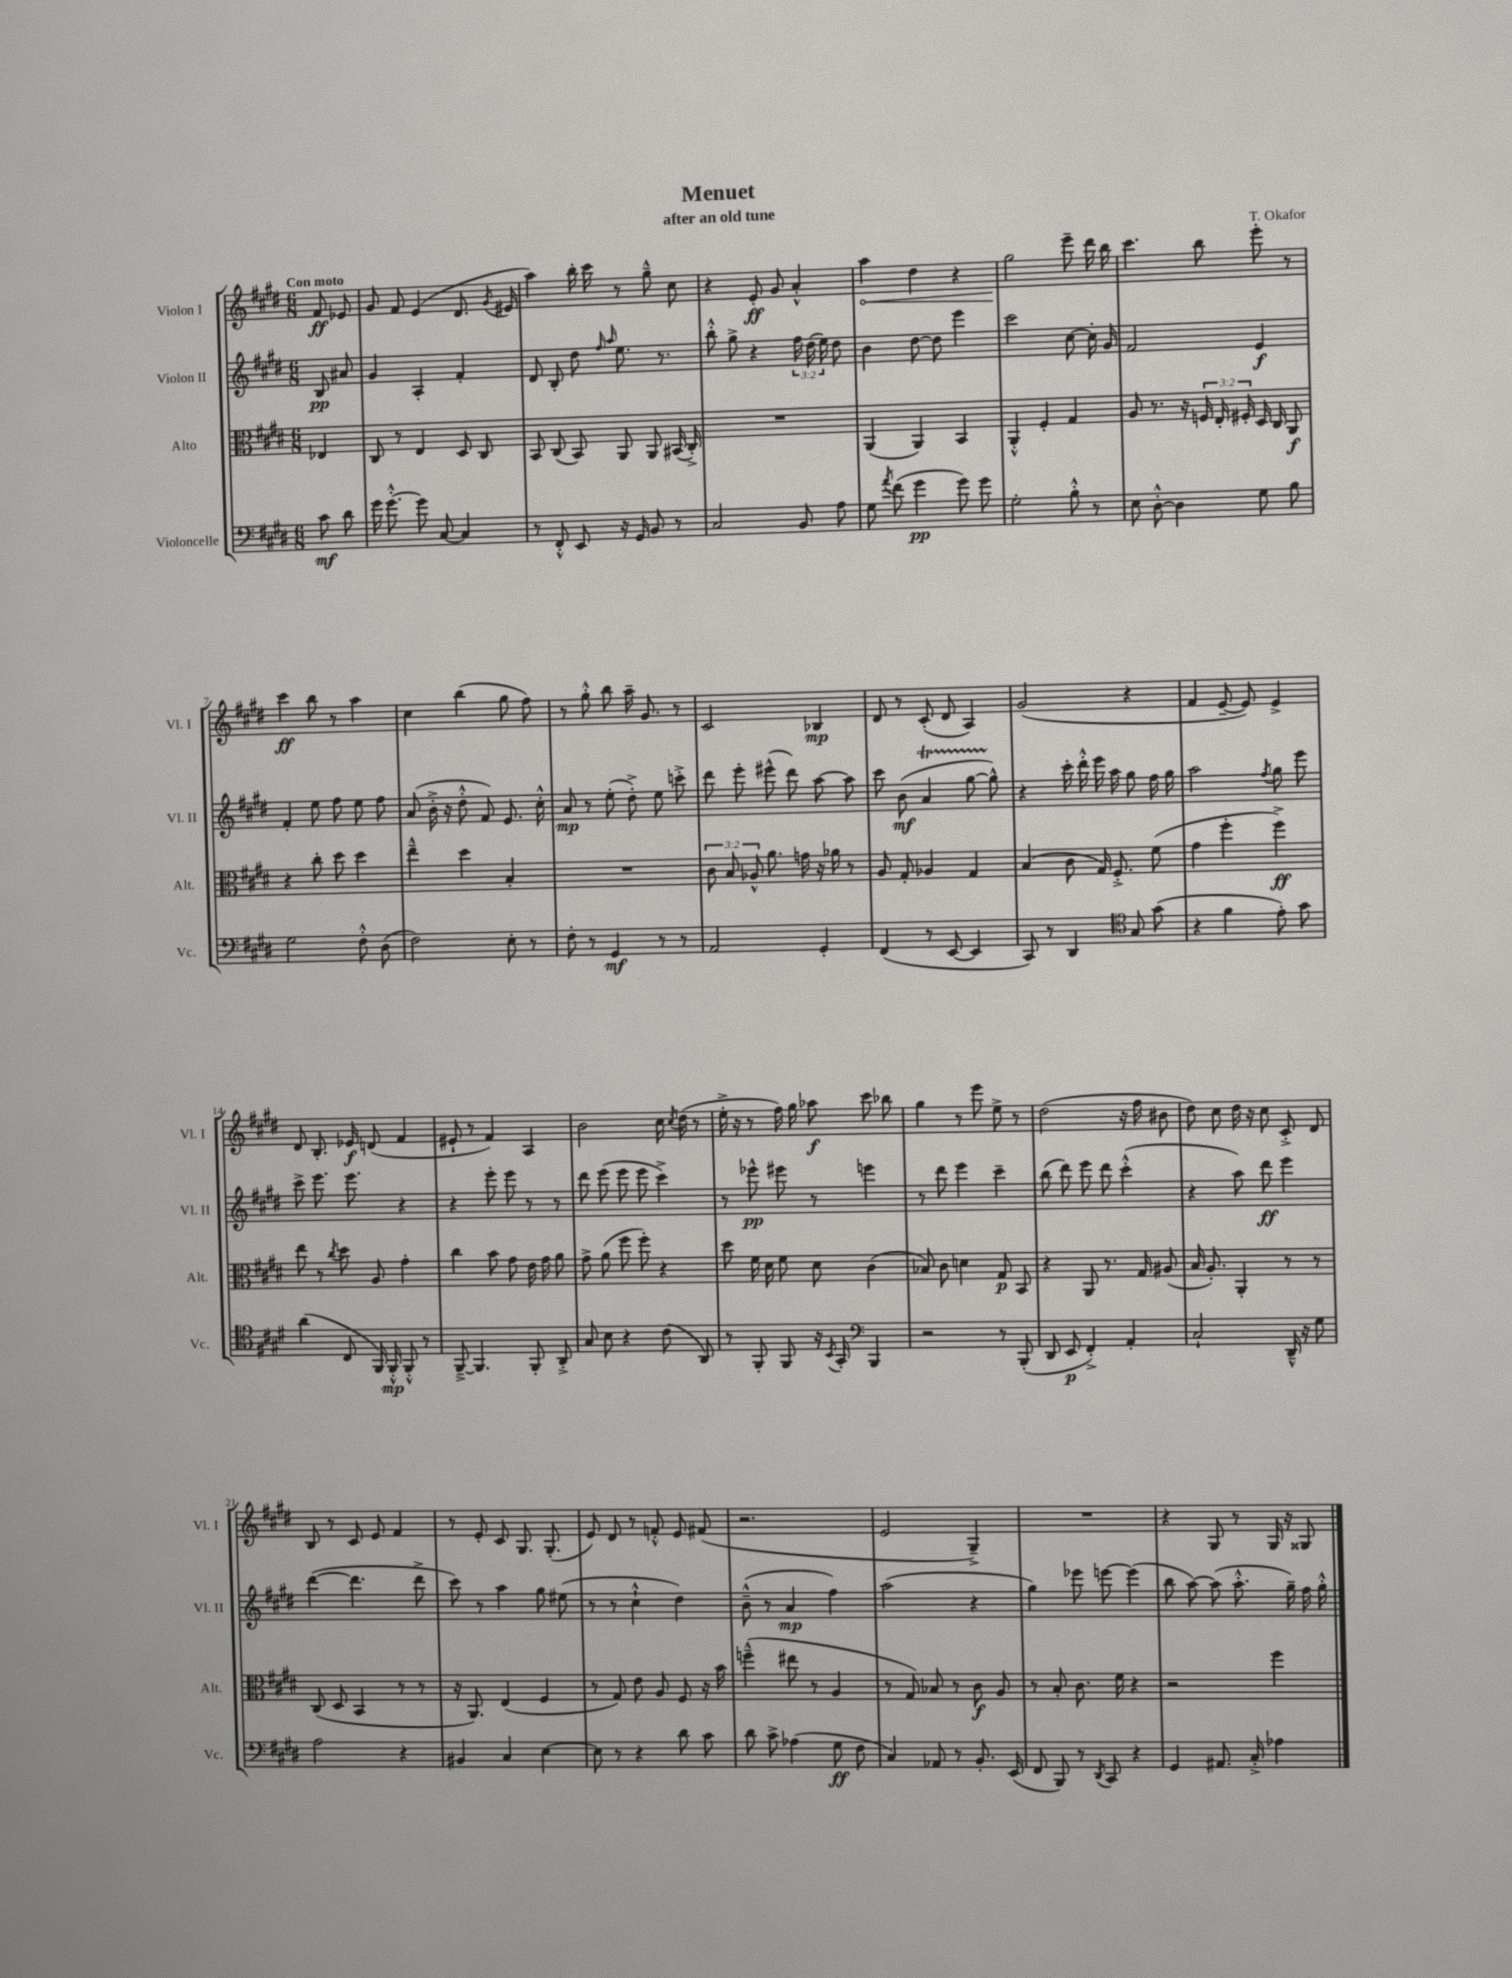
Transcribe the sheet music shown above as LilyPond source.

\header { title = "Menuet" composer = "T. Okafor" subtitle = "after an old tune" }
<<
\new StaffGroup <<
\new Staff = "s0" \with { instrumentName = "Violon I" shortInstrumentName = "Vl. I" } {
    \clef treble \key e \major \numericTimeSignature \time 6/8 \partial 4 \tempo "Con moto"
    \autoBeamOff fis'8\ff ees'8 |
    gis'8 fis'8 e'4( dis'8. \acciaccatura { gis'8 } eis'16 |
    a''4) b''16-. cis'''16 r8 gis''8---^ cis''8 |
    r4 e'8-.\ff gis'8 a'4-.-^ |
    \once \override Hairpin.circled-tip = ##t a''4\< dis''4 r4 |
    gis''2\! e'''8-- dis'''16 b''16 |
    cis'''4. b''8 e'''8-. r8 |
    cis'''4\ff b''8 r8 a''4 |
    cis''4 b''4( gis''8 fis''8) |
    r8 gis''8-.-^ b''8 a''16-- gis'8. r8 |
    cis'2 bes4\mp |
    dis'8 r8 cis'8-.( dis'8 a4) |
    gis'2( r4 |
    fis'4 e'8~-- e'8) e'4-> |
    dis'8 b8.-. ees'16\f d'8( fis'4 |
    eis'8-! r8 fis'4) a4 |
    b'2 cis''16 \acciaccatura { cis''8 } dis''16( r8 |
    e''16-.-> r16 r8 fis''16) gis''16 aes''8\f cis'''8 bes''8 |
    gis''4 r8 e'''8 e''8-> r8 |
    dis''2( r16 fis''16 bis'8 |
    dis''8) cis''8 dis''16 r16 cis''8 cis'8-.-> dis'8 |
    b8 r8 cis'8 e'8 fis'4 |
    r8 e'8-. cis'8 gis8. gis8.-.( |
    e'8) dis'8 r8 f'8-.-^ e'8 fis'8( |
    r2. |
    e'2 gis4--->) |
    R2. |
    r4 gis8 r8 gis16 r16 gisis8 \bar "|." |
}
\new Staff = "s1" \with { instrumentName = "Violon II" shortInstrumentName = "Vl. II" } {
    \clef treble \key e \major \numericTimeSignature \time 6/8 \override Staff.TupletNumber.text = #tuplet-number::calc-fraction-text \partial 4
    \autoBeamOff b8\pp ais'8 |
    gis'4 a4-. fis'4-. |
    dis'8 b8-. dis''8 \grace { fis''16 a''16 } e''8. r8. |
    b''8-.-^ gis''8-> r4 \tuplet 3/2 { fis''16 dis''16( e''16) } dis''8 |
    b'4 dis''8~ dis''8 e'''4 |
    cis'''2 cis''8~ cis''16-. gis'16 |
    fis'2 e'4\f |
    fis'4-. e''8 fis''8 e''8 fis''8 |
    a'8( b'16-.-> r16 dis''8-.-^ fis'8) e'8. cis''16-.-^ |
    a'8\mp r8 e''8-.( dis''8-.->) e''8 c'''8-.-> |
    dis'''8 e'''8-. eis'''8-^( dis'''8) a''8~ a''8 |
    cis'''8 b'8\mf( a'4\startTrillSpan gis''8~ gis''8-^\stopTrillSpan) |
    r4 cis'''16-. dis'''16-.-^ e'''16 a''16 gis''8 fis''16 gis''16 |
    a''2 \acciaccatura { fis''8 } gis''8 e'''8 |
    cis'''8-> e'''8. e'''8. r4 |
    r4 e'''8-. e'''8 r8 r8 |
    dis'''8 e'''8( e'''8 e'''8 cis'''4->) |
    r8 ees'''8-^\pp eis'''8 r8 e'''4 |
    r8 dis'''8 e'''4 cis'''4-- |
    b''8( dis'''8) e'''8 dis'''8 cis'''4-.-^( |
    r4 a''8) dis'''8\ff e'''4 |
    dis'''4~( dis'''4. dis'''8-> |
    cis'''8) r8 a''4 gis''8 eis''8( |
    r8 r8 cis''4-!-^ dis''4) |
    b'8---^( r8 a'4\mp fis''4) |
    a''2( r4 |
    gis''4) ees'''8 e'''8~ e'''4( |
    b''8 a''8~) a''8( a''8.-.-^ gis''16--) fis''16 gis''16-.-^ \bar "|." |
}
\new Staff = "s2" \with { instrumentName = "Alto" shortInstrumentName = "Alt." } {
    \clef alto \key e \major \numericTimeSignature \time 6/8 \override Staff.TupletNumber.text = #tuplet-number::calc-fraction-text \partial 4
    \autoBeamOff ees4 |
    cis8 r8 e4 dis8 cis8 |
    b,8 cis8( b,8) a,8 a,8 bis,16( cis16-.->) |
    R2. |
    a,4( a,4) b,4 |
    a,4-.-^ fis4-. gis4 |
    a8 r8. r16 \tuplet 3/2 { f16 e16-. fis16-. } dis16 cis16 a,8\f |
    r4 cis''8-. dis''8 dis''4 |
    e''4---^ dis''4 b4-. |
    R2. |
    \tuplet 3/2 { cis'8 b8 aes8-^ } a'8. g'16 r16 aes'16 r8 |
    a8 gis8-. aes4 gis4 |
    b4( cis'8 gis16) fis8.-.-> fis'8( |
    gis'4 fis''4-. fis''4->\ff) |
    e''8 r8 \acciaccatura { cis''8 } dis''8 a8 gis'4-. |
    cis''4 b'8 gis'8 e'16 gis'16 a'8 |
    gis'8-> a'8( fis''8 fis''8-.) r4 |
    dis''8 fis'16 dis'16 fis'8 dis'8 cis'4( |
    bes8) cis'8 d'4 gis8\p b,8 |
    r4 a,8 r8. gis16 ais8( |
    b16 a8.-.) a,4-. r8 r8 |
    cis8( dis8 b,4 r8 r8 |
    r16 a,8.) e4( fis4 |
    r8 gis8) e'8 a8 fis8 r16 b'16 |
    f''4---^( eis''8 r8 a4 |
    r8 gis8) bes8 r8 cis'8\f a8 |
    r8 b8-. cis'8. fis'16 r4 |
    r2 fis''4 \bar "|." |
}
\new Staff = "s3" \with { instrumentName = "Violoncelle" shortInstrumentName = "Vc." } {
    \clef bass \key e \major \numericTimeSignature \time 6/8 \partial 4
    \autoBeamOff cis'8\mf dis'8 |
    gis'16 gis'8.~-.-^ gis'8 cis8~ cis4 |
    r8 fis,8-.-^ e,8 r16 gis,16 b,8 r8 |
    cis2 b,8 a8 |
    gis8 \acciaccatura { a'8 } fis'8( gis'4\pp gis'8) gis'8 |
    gis2-. b8-.-^ r8 |
    e8 dis8~-.-^ dis4 gis8 b8 |
    gis2 fis8-.-^ dis8( |
    fis2) e8-. r8 |
    fis8-. r8 gis,4\mf r8 r8 |
    a,2 gis,4-. |
    fis,4( r8 e,8~ e,4 |
    cis,8) r8 dis,4 \clef tenor gis8 gis'8( |
    r4 fis'4 e'8-.) gis'8 |
    a'4( cis8 fis,16) fis,16-.-^\mp fis,8-.-^ r8 |
    fis,8~---> fis,4. fis,8-. a,8-.-> |
    gis8 b8 r4 cis'8( a,8) |
    r8 fis,8-. fis,8 r16 \acciaccatura { b,8 } gis,16-. \clef bass b,,4 |
    r2 r8 b,,8-.( |
    dis,8 e,8\p fis,4-.->) a,4-. |
    cis2-! dis,16---^ r16 gis8 |
    a2 r4 |
    bis,4 cis4 e4~ |
    e8 r8 r4 dis'8 cis'8 |
    dis'8 cis'8-> aes4( gis8\ff fis8 |
    cis4) aes,8 r8 b,8.-. e,16( |
    fis,8 b,,8) r8 \acciaccatura { dis,8 } cis,8 r4 |
    gis,4 ais,8. cis16-.-> aes4 \bar "|." |
}
>>
>>
